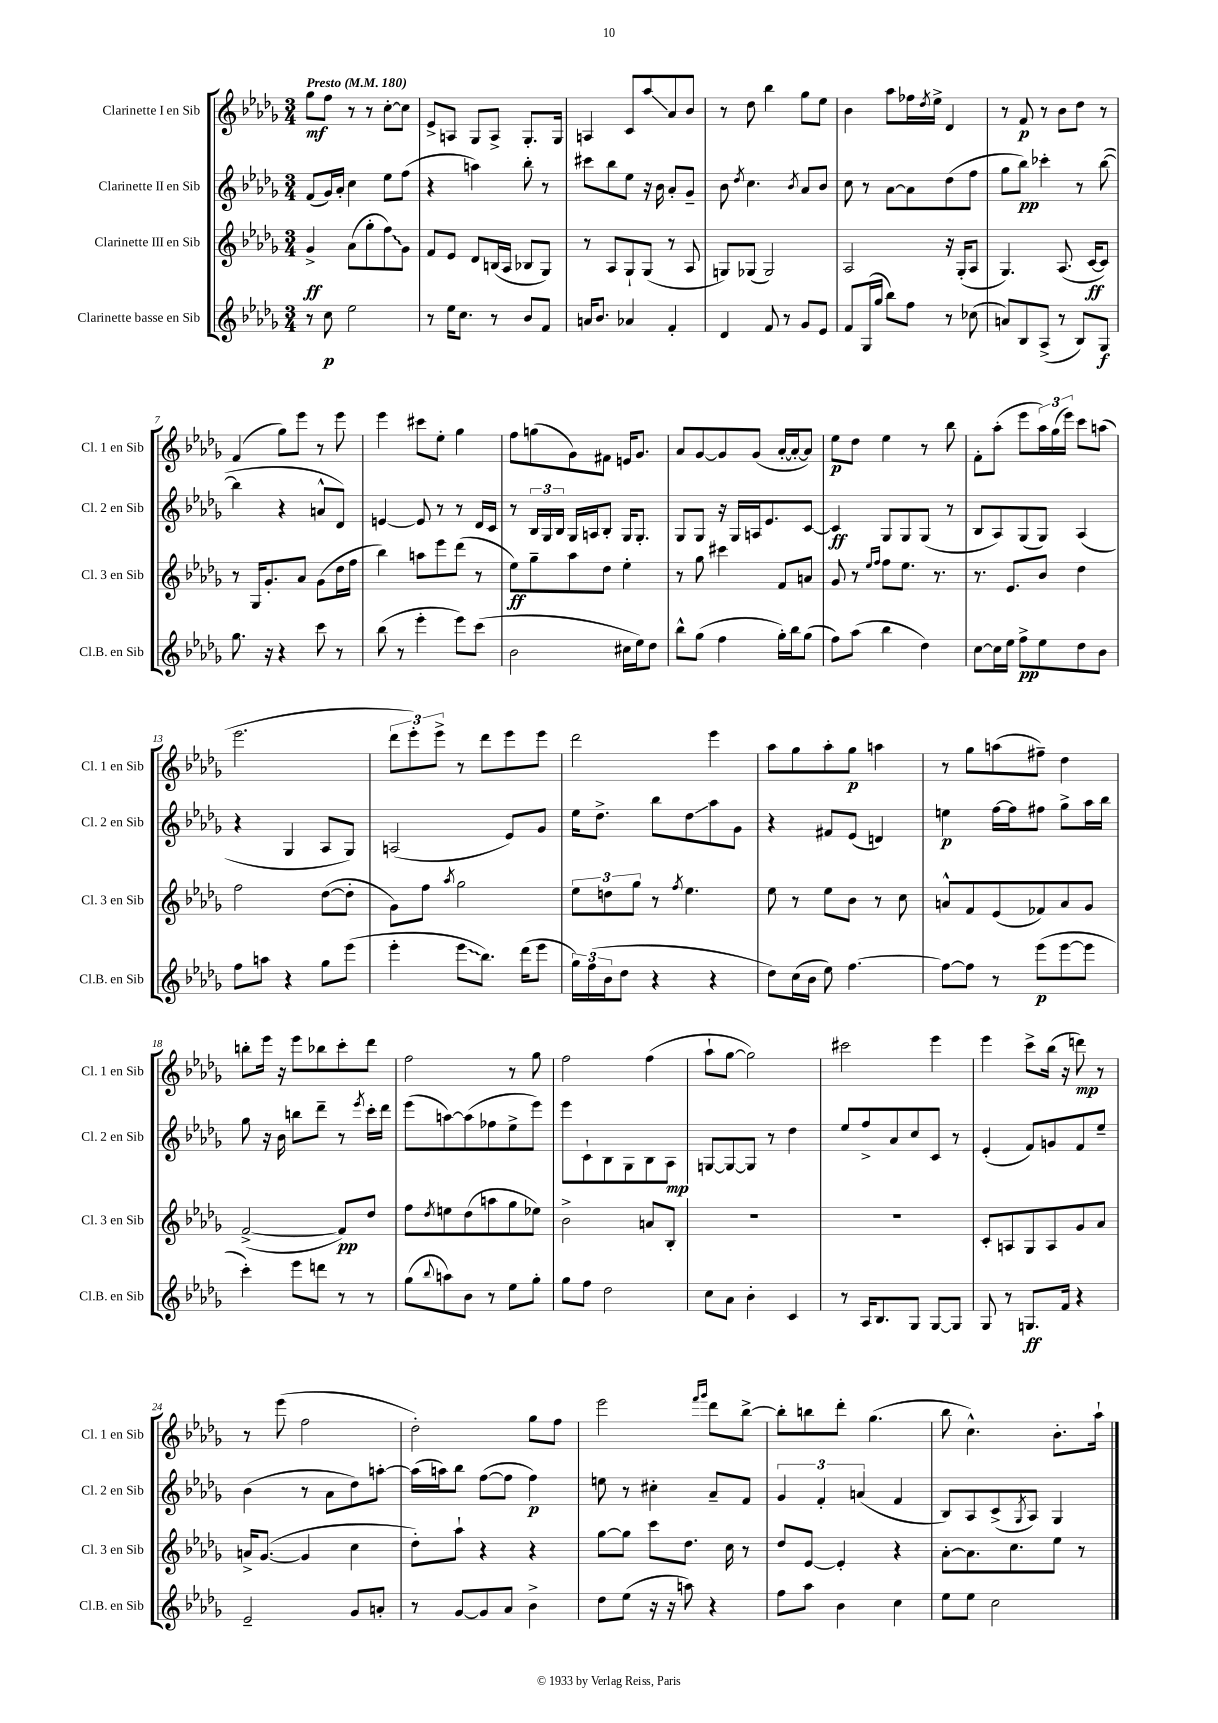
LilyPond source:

<<
\new StaffGroup <<
\new Staff = "s0" \with { instrumentName = "Clarinette I en Sib" shortInstrumentName = "Cl. 1 en Sib" } {
    \clef treble \key des \major \numericTimeSignature \time 3/4 \tempo "Presto" 4 = 180
    ges''8\mf f''8 r8 r8 c''8~-. c''8 |
    ees'8-> a8 ges8 a8-> ges8.-. ges16 |
    a4 c'8 aes''8\glissando aes'8 bes'8 |
    r8 des''8 bes''4 ges''8 ees''8 |
    bes'4 aes''8 fes''16 \acciaccatura { des''8 } ees''16-> des'4 |
    r8 f'8\p r8 bes'8 des''8 r8 |
    f'4( ges''8) ees'''8 r8 ees'''8 |
    ees'''4 cis'''8 ees''8-. ges''4 |
    f''8 g''8( ges'8) fis'8 e'16 ges'8. |
    aes'8 ges'8~ ges'8 ges'8( aes'16~-. aes'16~-. aes'8) |
    ees''8\p des''8 ees''4 r8 bes''8 |
    f'8-. aes''8-.( ees'''8 \tuplet 3/2 { aes''16) ges''16( ees'''16) } c'''8 a''8( |
    ees'''2. |
    \tuplet 3/2 { des'''8 ees'''8-.) ees'''8-> } r8 des'''8 ees'''8 ees'''8 |
    des'''2 ees'''4 |
    aes''8 ges''8 aes''8-. ges''8\p a''4 |
    r8 ges''8 a''8( fis''8--) des''4 |
    b''8-. ees'''16 r16 ees'''8 bes''8 c'''8-. des'''8 |
    f''2 r8 ges''8 |
    f''2 f''4( |
    aes''8-! ges''8~ ges''2) |
    cis'''2 ees'''4 |
    ees'''4 c'''8-> bes''16( r16 d'''8\mp) r8 |
    r8 ees'''8( f''2 |
    des''2-.) ges''8 f''8 |
    ees'''2 \grace { f'''16 ges'''16 } des'''8 bes''8~-> |
    bes''8-. b''8 des'''8-. ges''4.( |
    bes''8 c''4.-^) bes'8.-. aes''16-! \bar "|." |
}
\new Staff = "s1" \with { instrumentName = "Clarinette II en Sib" shortInstrumentName = "Cl. 2 en Sib" } {
    \clef treble \key des \major \numericTimeSignature \time 3/4
    f'8( ges'16) aes'16-. c''4 ees''8 f''8( |
    r4 a''4) bes''8-. r8 |
    cis'''8 bes''8 ees''8 r16 bes'16 aes'8-. ges'8-- |
    bes'8 \acciaccatura { des''8 } c''4. \acciaccatura { bes'8 } aes'8 bes'8 |
    c''8 r8 aes'8~ aes'8 des''8( f''8 |
    ges''8 bes''8\pp) ces'''4-. r8 bes''8~( |
    bes''4 r4 a'8-^ des'8) |
    e'4~ e'8 r8 r8 des'16 c'16 |
    r8 \tuplet 3/2 { bes16 ges16 bes16 } ges16 a16 bes8-. ges16 ges8.-. |
    ges8 ges8 r16 ges16 a16 ees'8. c'8~ |
    c'4\ff ges8 ges8 ges8( r8 |
    bes8 aes8) ges8( ges8) aes4( |
    r4 ges4 aes8 ges8) |
    a2( ees'8) ges'8 |
    ees''16 des''8.-> bes''8 des''8\glissando aes''8 ges'8 |
    r4 fis'8 ees'8( d'4) |
    e''4\p f''16~ f''16 fis''8 ges''8-> aes''16 bes''16 |
    ges''8 r16 bes'16 b''8 des'''8-- r8 \acciaccatura { ees'''8 } c'''16-. des'''16 |
    ees'''8( a''8~) a''8( fes''8 ees''8-> ees'''8) |
    ees'''8 c'8-! bes8 ges8 bes8 aes8\mp |
    g8~ g8~ g8 r8 des''4 |
    ees''8 f''8-> aes'8 c''8 c'8 r8 |
    ees'4-.( f'8) g'8 f'8 ees''8-- |
    bes'4( r8 aes'8 des''8) a''8~-. |
    a''16( a''16) bes''8 f''8~( f''8 f''4\p) |
    e''8 r8 cis''4-. aes'8-- f'8 |
    \tuplet 3/2 { ges'4 f'4-. a'4( } f'4 |
    bes8) aes8 c'8->( \acciaccatura { ges8 } aes8) ges4 \bar "|." |
}
\new Staff = "s2" \with { instrumentName = "Clarinette III en Sib" shortInstrumentName = "Cl. 3 en Sib" } {
    \clef treble \key des \major \numericTimeSignature \time 3/4
    ges'4->\ff aes'8( ges''8-. \once \override Glissando.style = #'zigzag f''8\glissando) ges'8 |
    f'8 ees'8 des'8 b16( aes16 bes8 ges8) |
    r8 aes8 ges8-! ges8( r8 aes8 |
    g8) ges8( ges2) |
    aes2 r16 ges16-.( aes8 |
    ges4.) aes8.( c'16~\ff c'8) |
    r8 ges16 ges'8.-. aes'8 ges'8( des''16 f''16 |
    bes''4) a''8 ees'''8 des'''8( r8 |
    ees''8\ff) ges''8-- aes''8 des''8 ees''4-. |
    r8 ges''8 cis'''4 f'8 a'8 |
    ges'8 r8 \grace { ees''16 f''16 } f''8 ees''8. r8. |
    r8. ees'8. bes'8 des''4 |
    f''2 des''8~( des''8-. |
    ges'8) f''8 \acciaccatura { aes''8 } ges''2 |
    \tuplet 3/2 { ees''8 d''8 ges''8 } r8 \acciaccatura { f''8 } ees''4. |
    ees''8 r8 ees''8 bes'8 r8 c''8 |
    a'8-^ f'8 ees'8( fes'8) a'8 ges'8 |
    f'2~->( f'8\pp) des''8 |
    f''8 \acciaccatura { des''8 } e''8 des''8( a''8 ges''8 ees''8) |
    bes'2-> a'8 bes8-. |
    R2. |
    R2. |
    c'8-. a8 ges8 a8 ges'8 aes'8 |
    a'16-> ges'8.~( ges'4 c''4 |
    des''8-.) aes''8-! r4 r4 |
    ges''8~ ges''8 c'''8 des''8. c''16 r8 |
    des''8 ees'8~ ees'4-. r4 |
    aes'8~-. aes'8. c''8. ees''8 r8 \bar "|." |
}
\new Staff = "s3" \with { instrumentName = "Clarinette basse en Sib" shortInstrumentName = "Cl.B. en Sib" } {
    \clef treble \key des \major \numericTimeSignature \time 3/4
    r8 c''8\p ees''2 |
    r8 ees''16 c''8. r8 bes'8 f'8 |
    a'16 bes'8. aes'4 f'4-. |
    des'4 f'8 r8 ges'8 ees'8 |
    f'8 ges16( ges''16 bes''8) f''8 r8 ces''8( |
    a'8) bes8 aes8->( r8 bes8) ges8\f |
    ges''8. r16 r4 c'''8 r8 |
    bes''8( r8 ees'''4-. ees'''8) c'''8( |
    bes'2 cis''16 ees''16) des''8 |
    bes''8-^ ges''8( f''4 ges''16-.) bes''16 ges''8( |
    f''8) aes''8( bes''4 des''4) |
    c''8~ c''16 ees''16 f''8->\pp ees''8 des''8 bes'8 |
    f''8 a''8 r4 ges''8 ees'''8( |
    ees'''4-. \once \override Glissando.style = #'zigzag ees'''8\glissando bes''8.) des'''16( ees'''8 |
    \tuplet 3/2 { ges''16) f''16( bes'16 } des''8 r4 r4 |
    des''8) c''16( bes'16 ees''8) f''4.~ |
    f''8~ f''8 r8 ees'''8\p( ees'''8~ ees'''8 |
    c'''4-.) ees'''8 d'''8 r8 r8 |
    ges''8( \appoggiatura { bes''8 } a''8) bes'8 r8 ees''8 ges''8-. |
    ges''8 f''8 des''2 |
    c''8 aes'8 bes'4-. c'4 |
    r8 aes16 bes8. ges8 ges8~ ges8 |
    ges8 r8 g8.\ff f'16 r4 |
    ees'2-- ges'8 a'8-. |
    r8 ges'8~ ges'8 aes'8 bes'4-> |
    des''8 ees''8( r16 r16 a''8) r4 |
    f''8 aes''8 bes'4 c''4 |
    ees''8 ees''8 c''2 \bar "|." |
}
>>
>>
